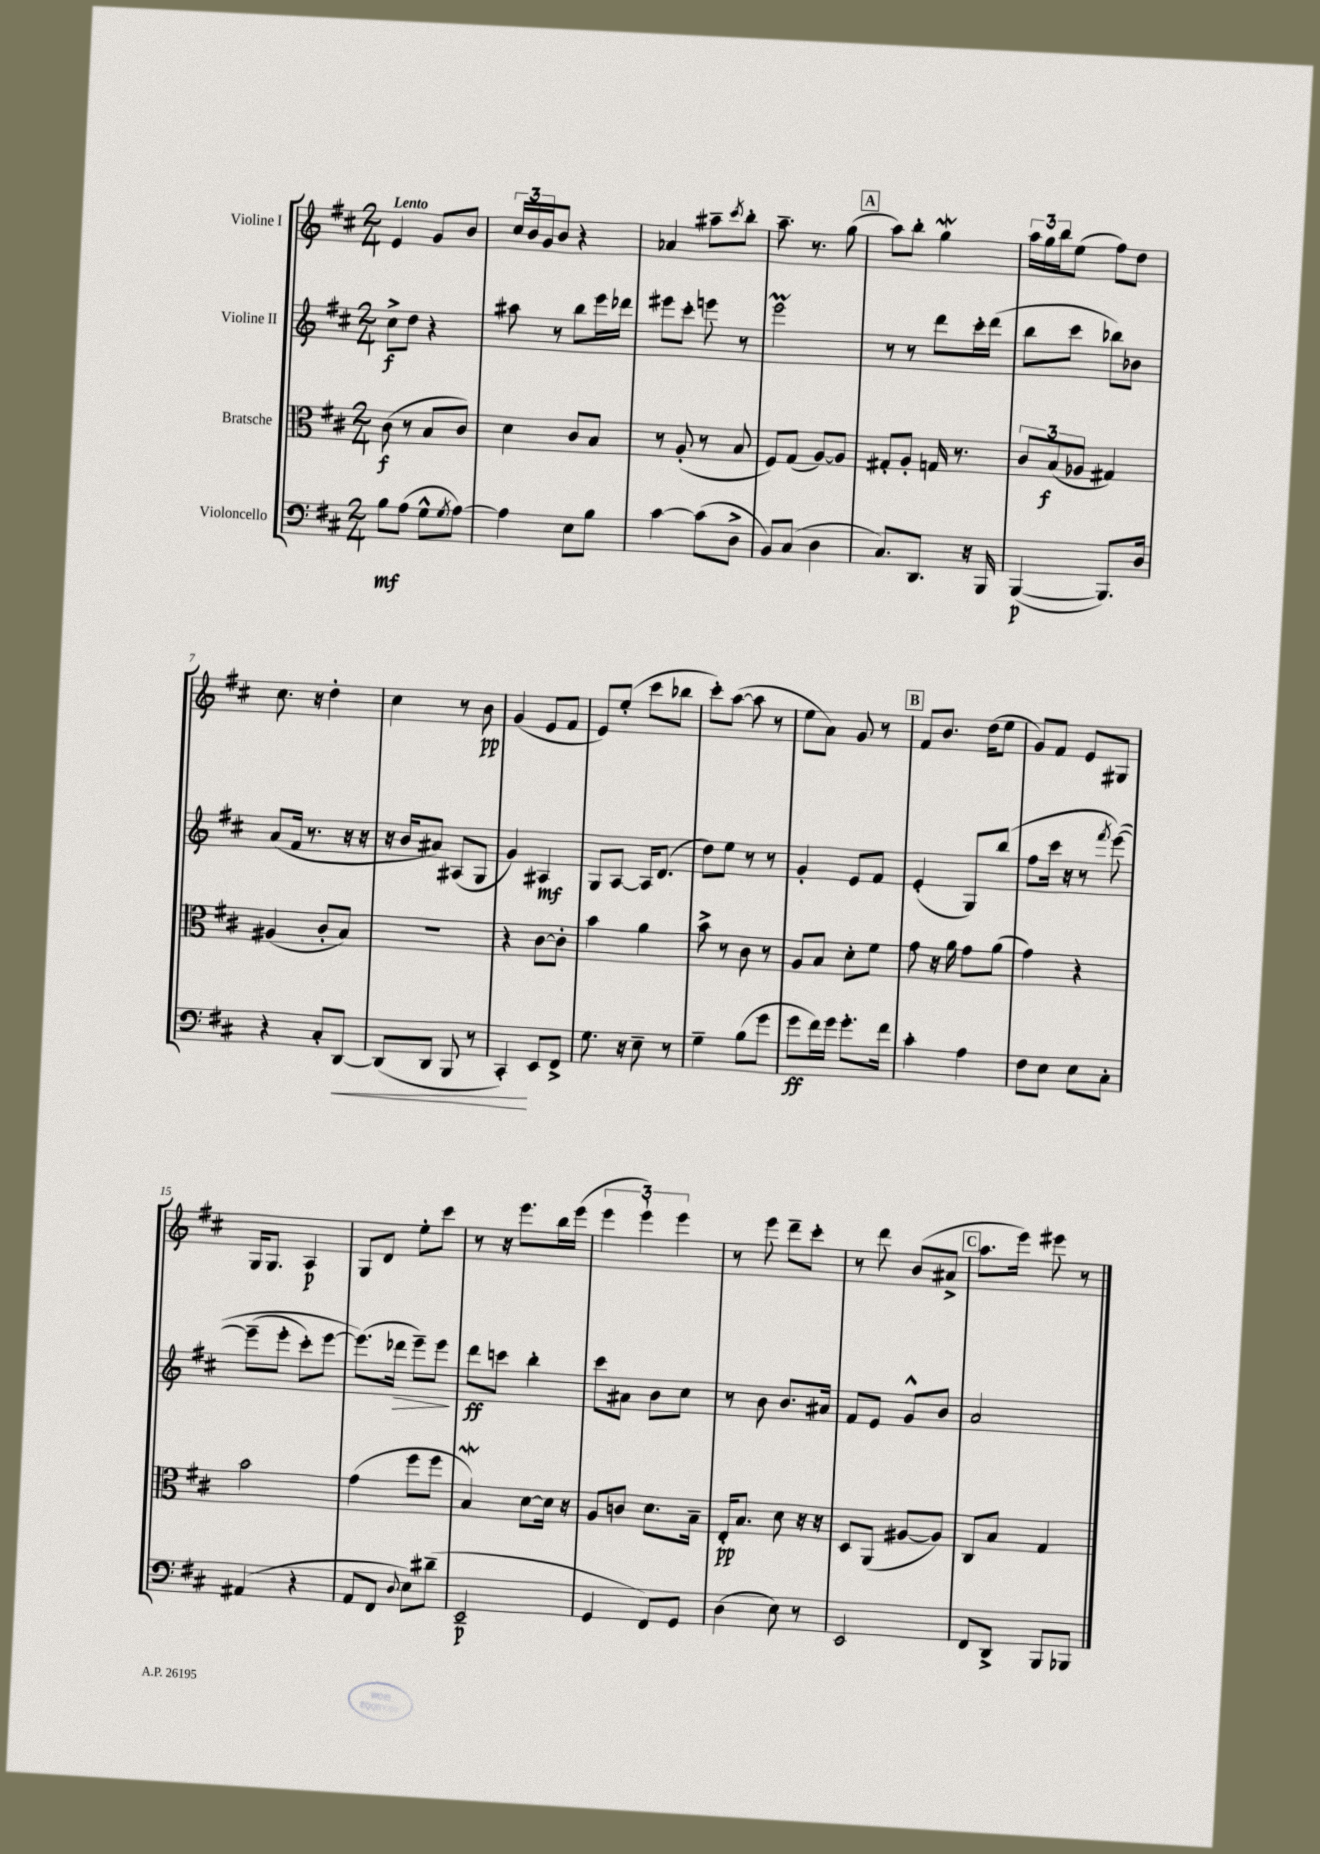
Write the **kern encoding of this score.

**kern	**dynam	**kern	**dynam	**kern	**dynam	**kern	**dynam
*part4	*part4	*part3	*part3	*part2	*part2	*part1	*part1
*staff4	*staff4	*staff3	*staff3	*staff2	*staff2	*staff1	*staff1
*I"Violoncello	*	*I"Bratsche	*	*I"Violine II	*	*I"Violine I	*
*clefF4	*	*clefC3	*	*clefG2	*	*clefG2	*
*k[f#c#]	*	*k[f#c#]	*	*k[f#c#]	*	*k[f#c#]	*
*M2/4	*	*M2/4	*	*M2/4	*	*M2/4	*
=1	=1	=1	=1	=1	=1	=1	=1
!	!	!	!	!	!	!LO:TX:a:B:t=Lento	!
8B\L	mf	(8c#\	f	8cc#^\L	f	4e/	.
(8A\J	.	8r	.	8dd\J	.	.	.
8G^^\L	.	8B/L	.	4r	.	8g/L	.
8qG/	.	.	.	.	.	.	.
[8A\J)	.	8c#/J)	.	.	.	8b/J	.
=2	=2	=2	=2	=2	=2	=2	=2
4A\]	.	4d\	.	8aa#X\	.	24cc#/LL	.
.	.	.	.	.	.	24b/	.
.	.	.	.	.	.	24g/J	.
.	.	.	.	8r	.	8b/J	.
8E\L	.	8c#/L	.	8bb\L	.	4r	.
8B\J	.	8B/J	.	16eee\L	.	.	.
.	.	.	.	16ddd-X\JJ	.	.	.
=3	=3	=3	=3	=3	=3	=3	=3
[4c#\	.	8r	.	8eee#X\L	.	4a-X/	.
.	.	(8A'/	.	8ccc#'\J	.	.	.
(8c#\L]	.	8r	.	8eeen\	.	8aa#X~\L	.
.	.	.	.	.	.	8qccc#/	.
8D^\J	.	8B/	.	8r	.	8bb'\J	.
=4	=4	=4	=4	=4	=4	=4	=4
8BB/L)	.	8F#/L)	.	2eeeM\	.	8.aa~\	.
(8C#/J	.	(8G/J	.	.	.	.	.
.	.	.	.	.	.	8.r	.
4D\	.	[8A/L)	.	.	.	.	.
.	.	8A/J]	.	.	.	(8gg\	.
!!LO:REH:place=s1:t=A
=5	=5	=5	=5	=5	=5	=5	=5
8.C#/L)	.	8G#X'/L	.	8r	.	8aa\L)	.
.	.	8A'/J	.	8r	.	8bb'\J	.
8.DD/J	.	.	.	.	.	.	.
.	.	16Gn/	.	8ddd\L	.	4ggw\	.
.	.	8.r	.	.	.	.	.
16r	.	.	.	16ccc#'\L	.	.	.
16BBB/	.	.	.	(16ddd\JJ	.	.	.
=6	=6	=6	=6	=6	=6	=6	=6
([4BBB/	p	12c#/L	.	8bb\L	.	24aa\LL	.
.	.	.	.	.	.	24gg\	.
.	.	(12B/	f	.	.	24bb\J	.
.	.	.	.	8ccc#\J	.	(8ee\J	.
.	.	12A-X/J	.	.	.	.	.
8.BBB/L])	.	4G#X/)	.	8bb-X\L)	.	8ff#\L)	.
.	.	.	.	8b-X\J	.	8dd\J	.
16D/Jk	.	.	.	.	.	.	.
!!LO:LB:g=z
=7	=7	=7	=7	=7	=7	=7	=7
4r	.	(4A#X/	.	(8a/L	.	8.cc#\	.
.	.	.	.	16f#/Jk	.	.	.
.	.	.	.	8.r	.	16r	.
8C#'/L	.	8c#'/L	.	.	.	4dd'\	.
!	!LO:HP:b	!	!	!	!	!	!
[8DD/J	<	8B/J)	.	16r	.	.	.
.	.	.	.	16r	.	.	.
=8	=8	=8	=8	=8	=8	=8	=8
(8DD/L]	.	2r	.	16r	.	4cc#\	.
.	.	.	.	16b/KL	.	.	.
8DD/J	.	.	.	8a#X/J)	.	.	.
8BBB/	.	.	.	(8A#X/L	.	8r	.
8r	.	.	.	8G/J	.	8b\	pp
=9	=9	=9	=9	=9	=9	=9	=9
4CC#'/)	.	4r	.	4g/)	.	(4g/	.
8EE/L	[	[8c#\L	.	4A#X/	mf	8e/L	.
8FF#^/J	.	8c#'\J]	.	.	.	8f#/J	.
=10	=10	=10	=10	=10	=10	=10	=10
8.G\	.	4b\	.	8G/L	.	8e/L)	.
.	.	.	.	[8A/J	.	(8ee'/J	.
16r	.	.	.	.	.	.	.
8E~\	.	4a\	.	16A/KL]	.	8ccc#\L	.
.	.	.	.	(8.d/J	.	.	.
8r	.	.	.	.	.	8bb-X\J	.
=11	=11	=11	=11	=11	=11	=11	=11
4G~\	.	8b^\	.	8dd\L)	.	8ccc#'\L)	.
.	.	8r	.	8ee\J	.	([8aa\J	.
(8B\L	.	8c#\	.	8r	.	8aa\]	.
8g\J	.	8r	.	8r	.	8r	.
=12	=12	=12	=12	=12	=12	=12	=12
8g\L	ff	8A/L	.	4g'/	.	8ee\L	.
16f#\L)	.	8B/J	.	.	.	8a\J)	.
16g\JJ	.	.	.	.	.	.	.
8.g'\L	.	8d'\L	.	8e/L	.	8g/	.
.	.	8f#\J	.	8f#/J	.	8r	.
16f#\Jk	.	.	.	.	.	.	.
!!LO:REH:place=s1:t=B
=13	=13	=13	=13	=13	=13	=13	=13
4c#'\	.	8g\	.	(4e'/	.	8f#/L	.
.	.	16r	.	.	.	8.b/J	.
.	.	16a\	.	.	.	.	.
4A\	.	8g\L	.	8G/L)	.	.	.
.	.	.	.	.	.	(16dd\KL	.
.	.	(8a\J	.	(8bb/J	.	8ee\J	.
=14	=14	=14	=14	=14	=14	=14	=14
8F#\L	.	4g\)	.	8ff#\L	.	8g/L)	.
8E\J	.	.	.	16ccc#\Jk	.	8f#/J	.
.	.	.	.	16r	.	.	.
8E\L	.	4r	.	8r	.	8e/L	.
.	.	.	.	8qfff#/	.	.	.
8C#'\J	.	.	.	([8eee\)	.	8G#X/J	.
!!LO:LB:g=z
=15	=15	=15	=15	=15	=15	=15	=15
(4AA#X/	.	2b\	.	(8eee~\L]	.	16G/KL	.
.	.	.	.	.	.	8.G/J	.
.	.	.	.	8eee'\J	.	.	.
4r	.	.	.	8ccc#'\L)	.	4A/	p
.	.	.	.	[8eee\J	.	.	.
=16	=16	=16	=16	=16	=16	=16	=16
8AA/L	.	(4g\	.	(8.eee\L])	.	8G/L	.
8FF#/J	.	.	.	.	.	8d/J	.
!	!	!	!	!	!LO:HP:b	!	!
.	.	.	.	16ddd-X\Jk	>	.	.
8qqD/	.	.	.	.	.	.	.
8E\L)	.	8ff#\L	.	8eee~\L)	.	8ee'\L	.
(8d#X~\J	.	8ff#\J	.	8eee\J	.	8ccc#\J	.
.	.	.	.	.	]	.	.
=17	=17	=17	=17	=17	=17	=17	=17
2EE~/	p	4BW/)	.	8ddd\L	ff	8r	.
.	.	.	.	8cccn\J	.	16r	.
.	.	.	.	.	.	8.eee\L	.
.	.	[8d\L	.	4bb'\	.	.	.
.	.	16d\Jk]	.	.	.	16bb\L	.
.	.	16r	.	.	.	(16eee\JJ	.
=18	=18	=18	=18	=18	=18	=18	=18
4GG/	.	8A/L	.	8ccc#\L	.	6eee\	.
.	.	8cn/J	.	8a#X\J	.	.	.
.	.	.	.	.	.	6eee`\)	.
8FF#/L)	.	8.d\L	.	8b\L	.	.	.
.	.	.	.	.	.	6eee\	.
8GG/J	.	.	.	8cc#\J	.	.	.
.	.	16B~\Jk	.	.	.	.	.
=19	=19	=19	=19	=19	=19	=19	=19
(4D\	.	16E'/KL	pp	8r	.	8r	.
.	.	8.B/J	.	.	.	.	.
.	.	.	.	8b\	.	8eee\	.
8E\)	.	8d\	.	8.b/L	.	8ddd~\L	.
8r	.	16r	.	.	.	8ccc#'\J	.
.	.	16r	.	16a#X/Jk	.	.	.
=20	=20	=20	=20	=20	=20	=20	=20
2EE/	.	8D/L	.	8f#/L	.	8r	.
.	.	(8AA/J	.	8e/J	.	8ddd\	.
.	.	[8A#X/L	.	8g^^/L	.	(8b/L	.
.	.	8A#/J])	.	8b/J	.	8a#X^/J	.
!!LO:REH:place=s1:t=C
=21	=21	=21	=21	=21	=21	=21	=21
8FF#/L	.	8C#/L	.	2a/	.	8.aa\L	.
8DD^/J	.	8B/J	.	.	.	.	.
.	.	.	.	.	.	16eee\Jk)	.
8BBB/L	.	4G/	.	.	.	8eee#X\	.
8BBB-X/J	.	.	.	.	.	8r	.
==	==	==	==	==	==	==	==
*-	*-	*-	*-	*-	*-	*-	*-
